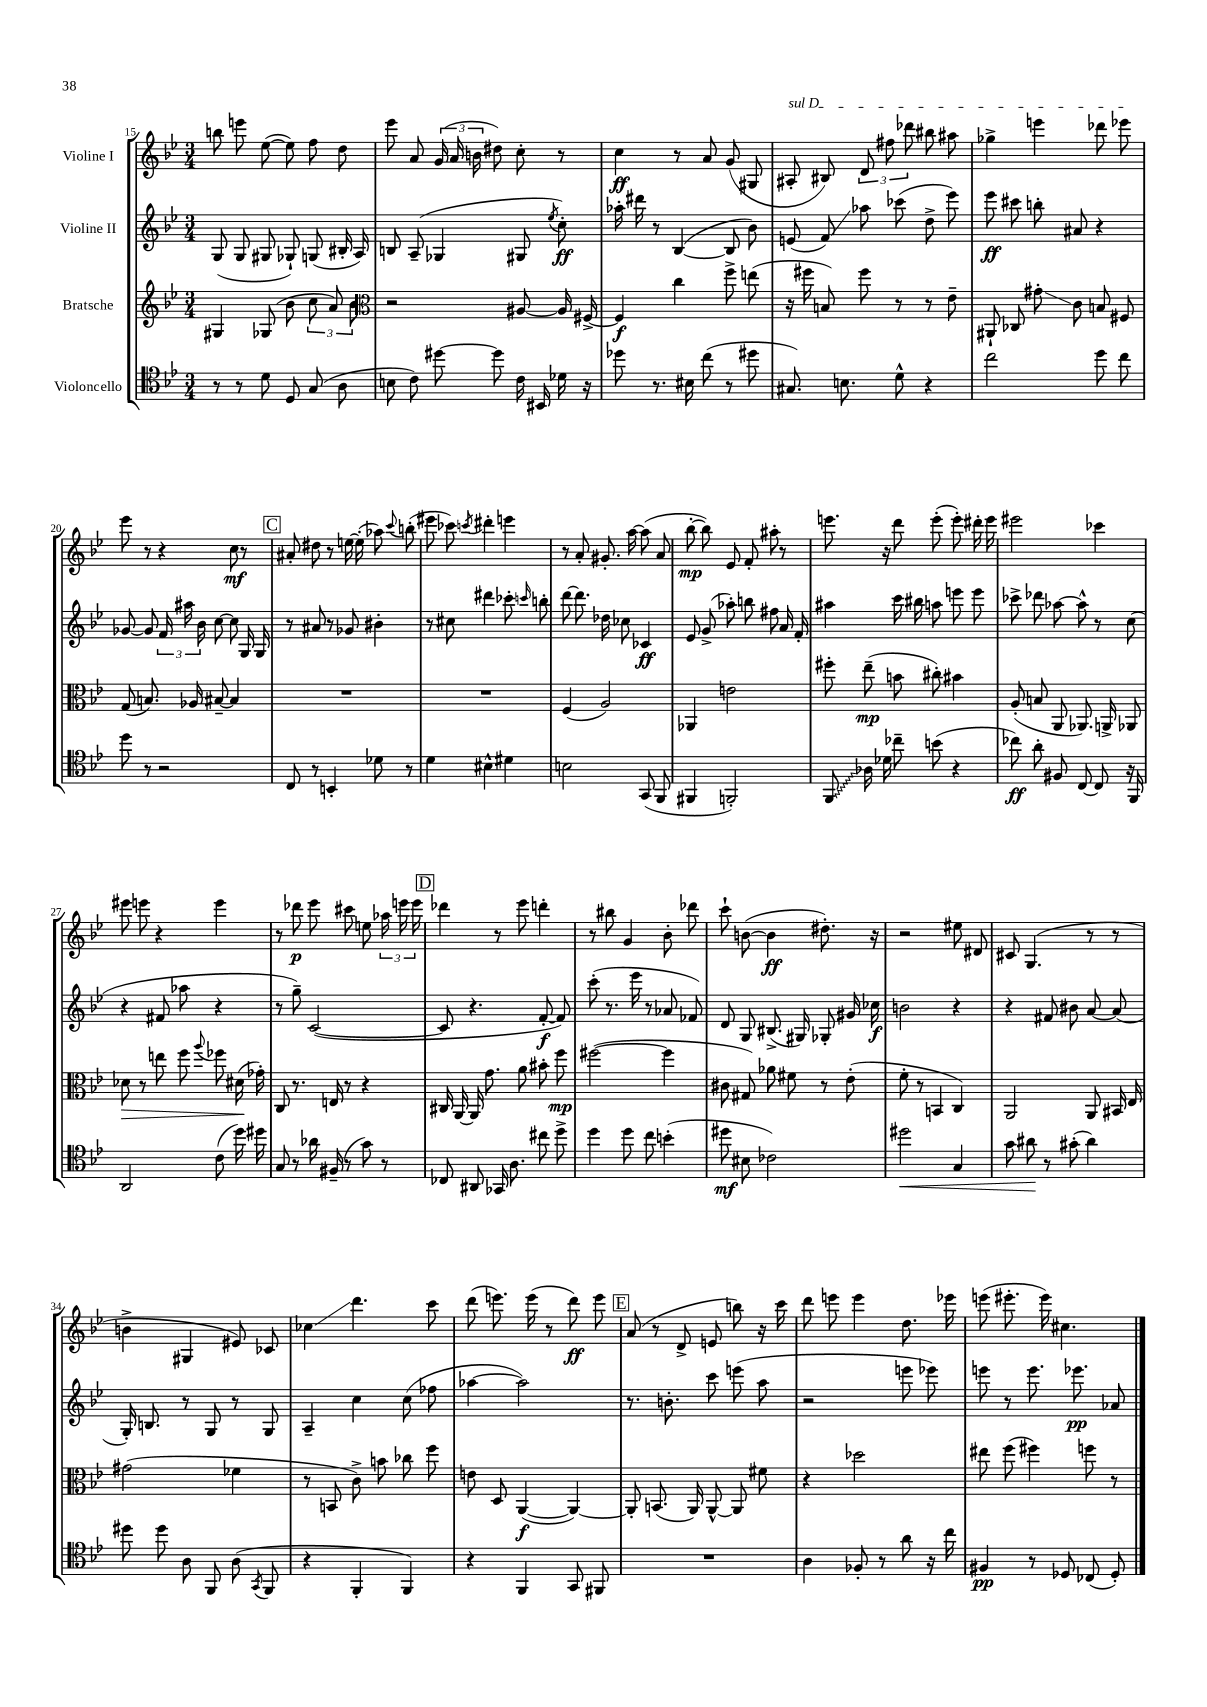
<<
\new StaffGroup <<
\new Staff = "s0" \with { instrumentName = "Violine I" } {
    \clef treble \key bes \major \numericTimeSignature \time 3/4
    \autoBeamOff b''8 e'''8 ees''8~( ees''8) f''8 d''8 |
    ees'''8 a'8 \tuplet 3/2 { g'16( a'16 b'16 } dis''8) c''8-. r8 |
    c''4\ff r8 a'8 g'8( gis8 |
    \once \override TextSpanner.bound-details.left.text = \markup { \italic "sul D" } ais8-.\startTextSpan bis8) \tuplet 3/2 { d'8 fis''8 des'''8 } bis''8 ais''8 |
    ges''4-> e'''4 des'''8 ees'''8\stopTextSpan |
    ees'''8 r8 r4 c''8\mf r8 |
    \mark \markup { \box "C" } ais'8-. dis''8 r8 e''16~ e''16-.( aes''8) \appoggiatura { c'''8 } b''8-.( |
    eis'''8 ces'''8) \acciaccatura { c'''8 } dis'''4-. e'''4 |
    r8 a'8-. gis'8.-. a''16~ a''8( a'8 |
    bes''8~-.\mp bes''8) ees'8 f'8-. ais''8-. r8 |
    e'''8. r16 d'''8 e'''8-.( e'''8-.) dis'''16-. e'''16 |
    eis'''2 ces'''4 |
    eis'''8 e'''8 r4 e'''4 |
    r8 des'''8\p ees'''8 cis'''8 e''8 \tuplet 3/2 { aes''16 e'''16 e'''16 } |
    \mark \markup { \box "D" } des'''4 r8 ees'''8 d'''4-. |
    r8 bis''8 g'4 bes'8-. des'''8 |
    c'''8-! b'8~( b'4\ff dis''8.-.) r16 |
    r2 eis''8 dis'8 |
    cis'8 g4.( r8 r8 |
    b'4-> gis4 eis'8) ces'8 |
    ces''4\glissando d'''4. c'''8 |
    d'''8( e'''8.) e'''16( r8 d'''8\ff) e'''8 |
    \mark \markup { \box "E" } a'8( r8 d'8-> e'8 b''8) r16 c'''16 |
    d'''8 e'''8 e'''4 d''8. ees'''16 |
    e'''8( eis'''8.-. eis'''16) cis''4. \bar "|." |
}
\new Staff = "s1" \with { instrumentName = "Violine II" } {
    \clef treble \key bes \major \numericTimeSignature \time 3/4
    \autoBeamOff g8( g8 gis8 ges8-!) g8( bis16-. a16) |
    b8 a8--( ges4 gis8 \acciaccatura { ees''8 } c''8-.\ff) |
    aes''16-. dis'''16 r8 bes4~( bes8 bes'8) |
    e'8( f'8\glissando) aes''8 ces'''8( d''8-> ees'''8) |
    ees'''8\ff cis'''8 b''8-. ais'8 r4 |
    ges'8~ ges'8 \tuplet 3/2 { f'16 ais''16 bes'16 } c''8~ c''8 g16 g16 |
    \mark \markup { \box "C" } r8 ais'8 r8 ges'8 bis'4-. |
    r8 cis''8 dis'''4 ces'''8-. \grace { c'''16 } b''8-. |
    d'''8~ d'''8. des''16 ces''8 ces'4\ff |
    ees'8 g'8->( aes''8-.) b''8 fis''8 a'16 f'16-. |
    ais''4 c'''16 bis''16 a''8 e'''8 e'''8 |
    ces'''8-> des'''8 aes''8~ aes''8-^ r8 c''8( |
    r4 fis'8 aes''8 r4 |
    r8 g''8--) c'2~( |
    \mark \markup { \box "D" } c'8 r4. f'8~-.\f f'8) |
    c'''8-.( r8. ees'''16 r8 aes'8 fes'8) |
    d'8 g8 bis8.->( gis16) ges8-. gis'16 ces''16\f |
    b'2 r4 |
    r4 fis'8 bis'8 a'8~ a'8( |
    g16-.) b8. r8 g8 r8 g8 |
    a4-- c''4 c''8( fes''8 |
    aes''4~ aes''2) |
    \mark \markup { \box "E" } r8. b'8.-. c'''8 e'''8( a''8 |
    r2 e'''8 ees'''8) |
    e'''8 r8 e'''8. ees'''8.\pp aes'8 \bar "|." |
}
\new Staff = "s2" \with { instrumentName = "Bratsche" } {
    \clef treble \key bes \major \numericTimeSignature \time 3/4
    \autoBeamOff gis4 ges8( bes'8 \tuplet 3/2 { c''8 a'8) bes'8 } |
    \clef alto r2 ais8~ ais16 fis16~-> |
    fis4\f c''4 f''8-> e''8( |
    r16 fis''16 b8) fis''8 r8 r8 ees'8-- |
    ais,8-! ces8 gis'8-.\glissando c'8 b8 fis8 |
    g8( b8.) aes16 bis8~-- bis4 |
    \mark \markup { \box "C" } R2. |
    R2. |
    f4( a2) |
    aes,4 e'2 |
    fis''8-. ees''8--\mp( b'8 cis''8-.) bis'4 |
    a8-.( b8 a,8 aes,8.) a,16-> aes,8 |
    des'8\> r8 e''8 f''8 \appoggiatura { a''8 } fes''8 dis'16\!( ges'16-.) |
    c8 r8. e16 r8 r4 |
    \mark \markup { \box "D" } cis16 a,16~ a,16 g'8. a'8 bis'8-. f''8\mp |
    fis''2~( fis''4 |
    cis'8 gis8) aes'8 fis'8 r8 ees'8-.( |
    f'8-. r8 b,4 c4) |
    a,2 a,8 bis,16 ees16 |
    gis'2( fes'4 |
    r8 b,8 c'8->) b'8 ces''8 f''8 |
    e'8 d8 a,4~\f( a,4~) |
    \mark \markup { \box "E" } a,8-. b,8.( a,16) a,8~-^ a,8 fis'8 |
    r4 des''2 |
    eis''8 f''8( fis''4) f''8 r8 \bar "|." |
}
\new Staff = "s3" \with { instrumentName = "Violoncello" } {
    \clef tenor \key bes \major \numericTimeSignature \time 3/4
    \autoBeamOff r8 r8 d'8 d8 g8( a8 |
    b8 c'8) dis''8~ dis''8 c'16 bis,16 des'16 r16 |
    des''8 r8. bis16 c''8( r8 dis''8 |
    gis8.) b8. d'8-^ r4 |
    c''2 d''8 c''8 |
    d''8 r8 r2 |
    \mark \markup { \box "C" } c8 r8 b,4-. des'8 r8 |
    d'4 bis4-^ dis'4 |
    b2 g,8( f,8 |
    fis,4 f,2-.) |
    \once \override Glissando.style = #'zigzag f,8\glissando aes16 des'16 ces''8-- b'8( r4 |
    ces''8\ff) a'8-. fis8 c8~ c8 r16 f,16 |
    a,2 c'8( d''16) dis''16 |
    g8 r8 aes'16 fis16--( r8 g'8) r8 |
    \mark \markup { \box "D" } ces8 ais,8 ges,16 a8. cis''8 d''8-> |
    d''4 d''8 c''8 b'4-.( |
    dis''8\mf bis8 ces'2) |
    dis''2\< g4 |
    g'8 ais'8\! r8 gis'8-.( ais'4) |
    dis''8 dis''8 a8 f,8 a8( \acciaccatura { g,8 } f,8 |
    r4 f,4-. f,4) |
    r4 f,4 g,8 fis,8 |
    \mark \markup { \box "E" } R2. |
    a4 fes8-. r8 a'8 r16 c''16 |
    fis4\pp r8 des8 ces8( des8-.) \bar "|." |
}
>>
>>
\layout { \context { \Score currentBarNumber = #15 } }
